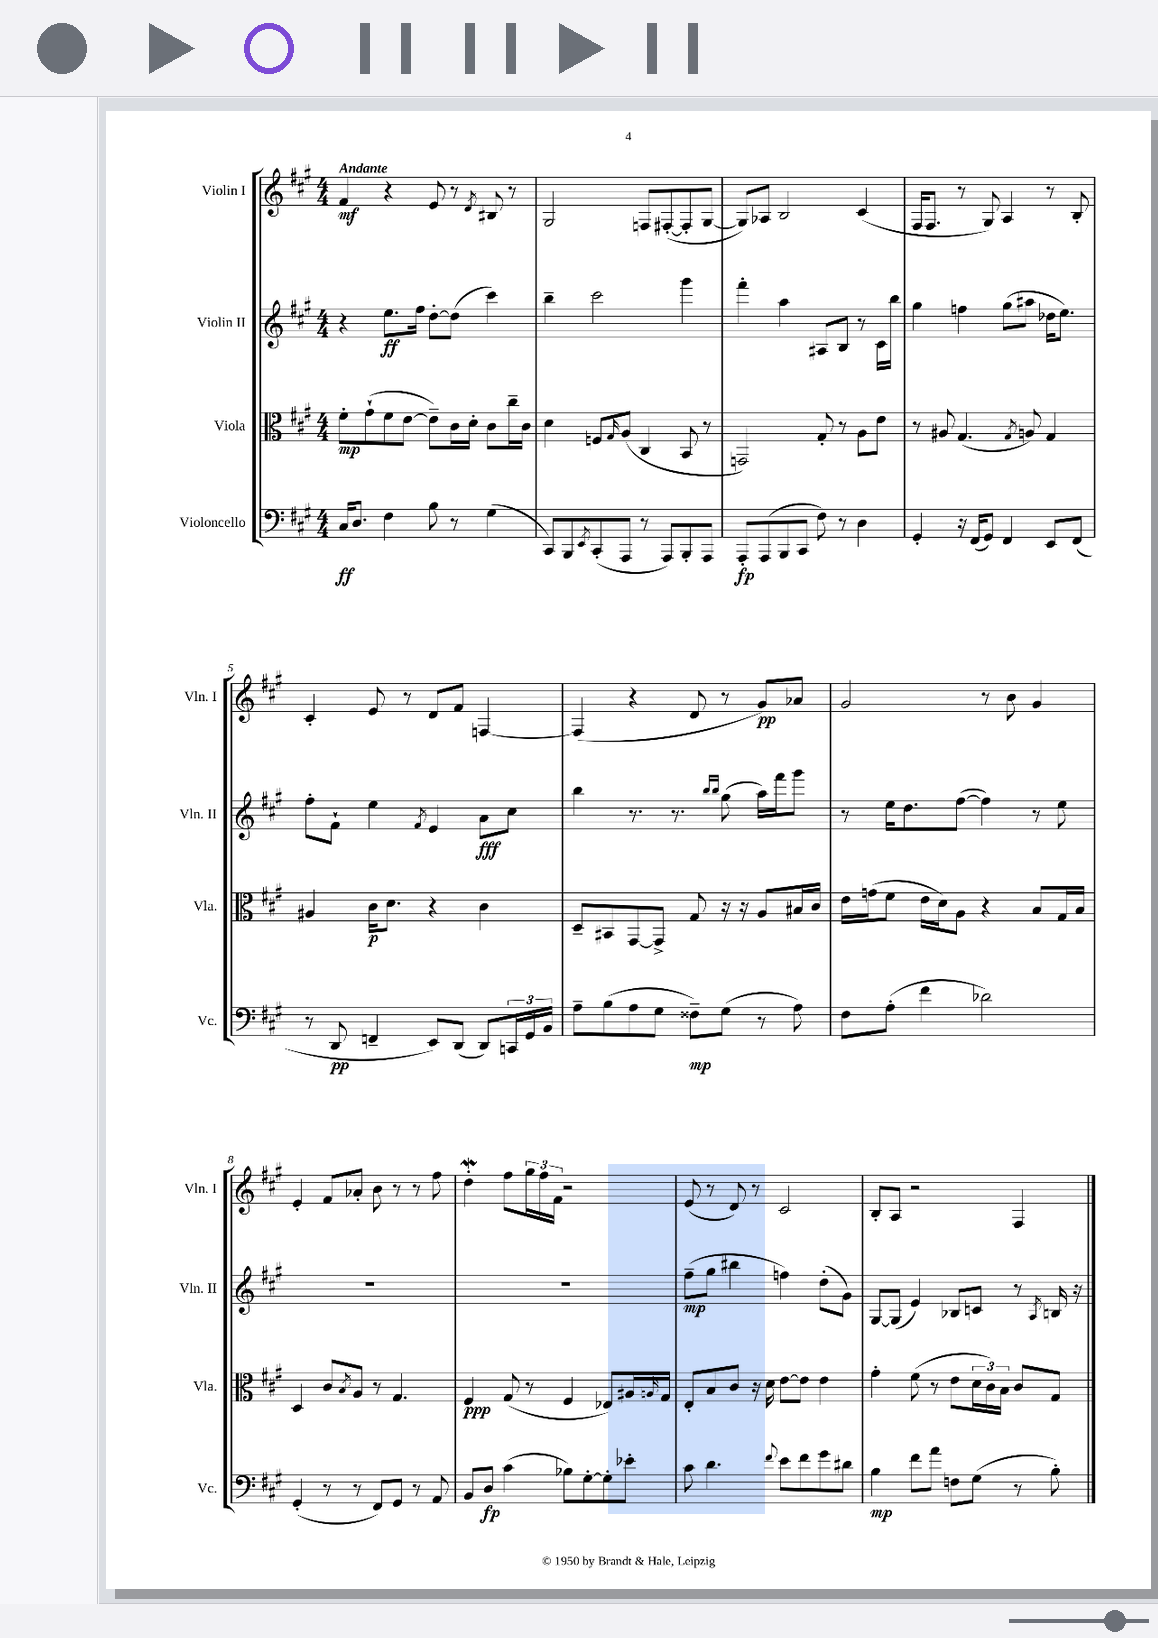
<<
\new StaffGroup <<
\new Staff = "s0" \with { instrumentName = "Violin I" shortInstrumentName = "Vln. I" } {
    \clef treble \key a \major \numericTimeSignature \time 4/4 \tempo "Andante"
    fis'4\mf r4 e'8 r8 \acciaccatura { d'8 } bis8 r8 |
    gis2 f8 fis8~-.( fis8-. gis8~ |
    gis8) aes8 b2 cis'4( |
    fis16 fis8. r8 gis8) a4 r8 b8-. |
    cis'4-. e'8 r8 d'8 fis'8 f4~ |
    f4( r4 d'8 r8 gis'8\pp) aes'8 |
    gis'2 r8 b'8 gis'4 |
    e'4-. fis'8 aes'8-. b'8 r8 r8 fis''8 |
    d''4-.\mordent fis''8 \tuplet 3/2 { gis''16 fis''16 fis'16 } r2 |
    e'8( r8 d'8) r8 cis'2 |
    b8-. a8 r2 fis4 \bar "|." |
}
\new Staff = "s1" \with { instrumentName = "Violin II" shortInstrumentName = "Vln. II" } {
    \clef treble \key a \major \numericTimeSignature \time 4/4
    r4 e''8.\ff fis''16 d''8~-. d''8( cis'''4) |
    b''4-- cis'''2 gis'''4 |
    fis'''4-. a''4 ais8 b8 r8 cis'16 b''16 |
    gis''4 f''4 gis''8( ais''8 des''16 e''8.) |
    fis''8-. fis'8-! e''4 \acciaccatura { fis'8 } e'4 a'8\fff cis''8 |
    b''4 r8. r8. \grace { b''16 b''16 } gis''8( a''16) fis'''16 gis'''8 |
    r8 e''16 d''8. fis''8~( fis''4) r8 e''8 |
    R1 |
    R1 |
    fis''8--\mp( gis''8 bis''4 f''4) d''8-.( gis'8) |
    gis8~ gis8( e'4) bes8 c'8 r8 \acciaccatura { a8 } b16 r16 \bar "|." |
}
\new Staff = "s2" \with { instrumentName = "Viola" shortInstrumentName = "Vla." } {
    \clef alto \key a \major \numericTimeSignature \time 4/4
    fis'8-.\mp gis'8-!( fis'8 e'8~ e'8--) cis'16 d'16-. cis'8 cis''16-- cis'16 |
    d'4 f8 \grace { gis16 } a8( cis4 b,8 r8 |
    g,2) gis8-. r8 a8 e'8 |
    r8 ais8 gis4.( \acciaccatura { gis8 } a8) gis4 |
    ais4 cis'16\p d'8. r4 cis'4 |
    d8-- bis,8 gis,8~ gis,8-> gis8 r16 r16 a8 bis16 cis'16 |
    e'16 g'16( fis'8 e'16 d'16) a8 r4 b8 gis16 b16 |
    d4 cis'8 \acciaccatura { b8 } a8 r8 gis4. |
    fis4\ppp gis8( r8 fis4 ees8) ais16 \grace { a16 } gis16 |
    e8-. b8 cis'8 r16 d'16 e'8~ e'8 e'4 |
    gis'4-. fis'8( r8 e'8 \tuplet 3/2 { d'16 cis'16) b16 } cis'8 gis8 \bar "|." |
}
\new Staff = "s3" \with { instrumentName = "Violoncello" shortInstrumentName = "Vc." } {
    \clef bass \key a \major \numericTimeSignature \time 4/4
    cis16\ff d8. fis4 b8 r8 gis4( |
    cis,8) b,,8 \acciaccatura { e,8 } cis,8-.( a,,8 r8 a,,8) b,,8-. a,,8 |
    a,,8-.\fp a,,8( b,,8 cis,8 fis8) r8 d4 |
    gis,4-. r16 fis,16( gis,8) fis,4 e,8 fis,8( |
    r8 d,8\pp f,4-- e,8) d,8( d,8) \tuplet 3/2 { c,16 gis,16 b,16 } |
    a8-- b8( a8 gis8 fisis8--\mp) gis8( r8 a8) |
    fis8 a8-.( fis'4 des'2) |
    gis,4-.( r8 r8 fis,8) gis,8 r8 a,8 |
    b,8 d8\fp cis'4( bes8) gis8~-. gis8-. ees'8-. |
    cis'8 d'4. \appoggiatura { fis'8 } e'8 fis'8 gis'8 dis'8 |
    b4\mp fis'8 a'8 f8 gis8( r8 b8-.) \bar "|." |
}
>>
>>
